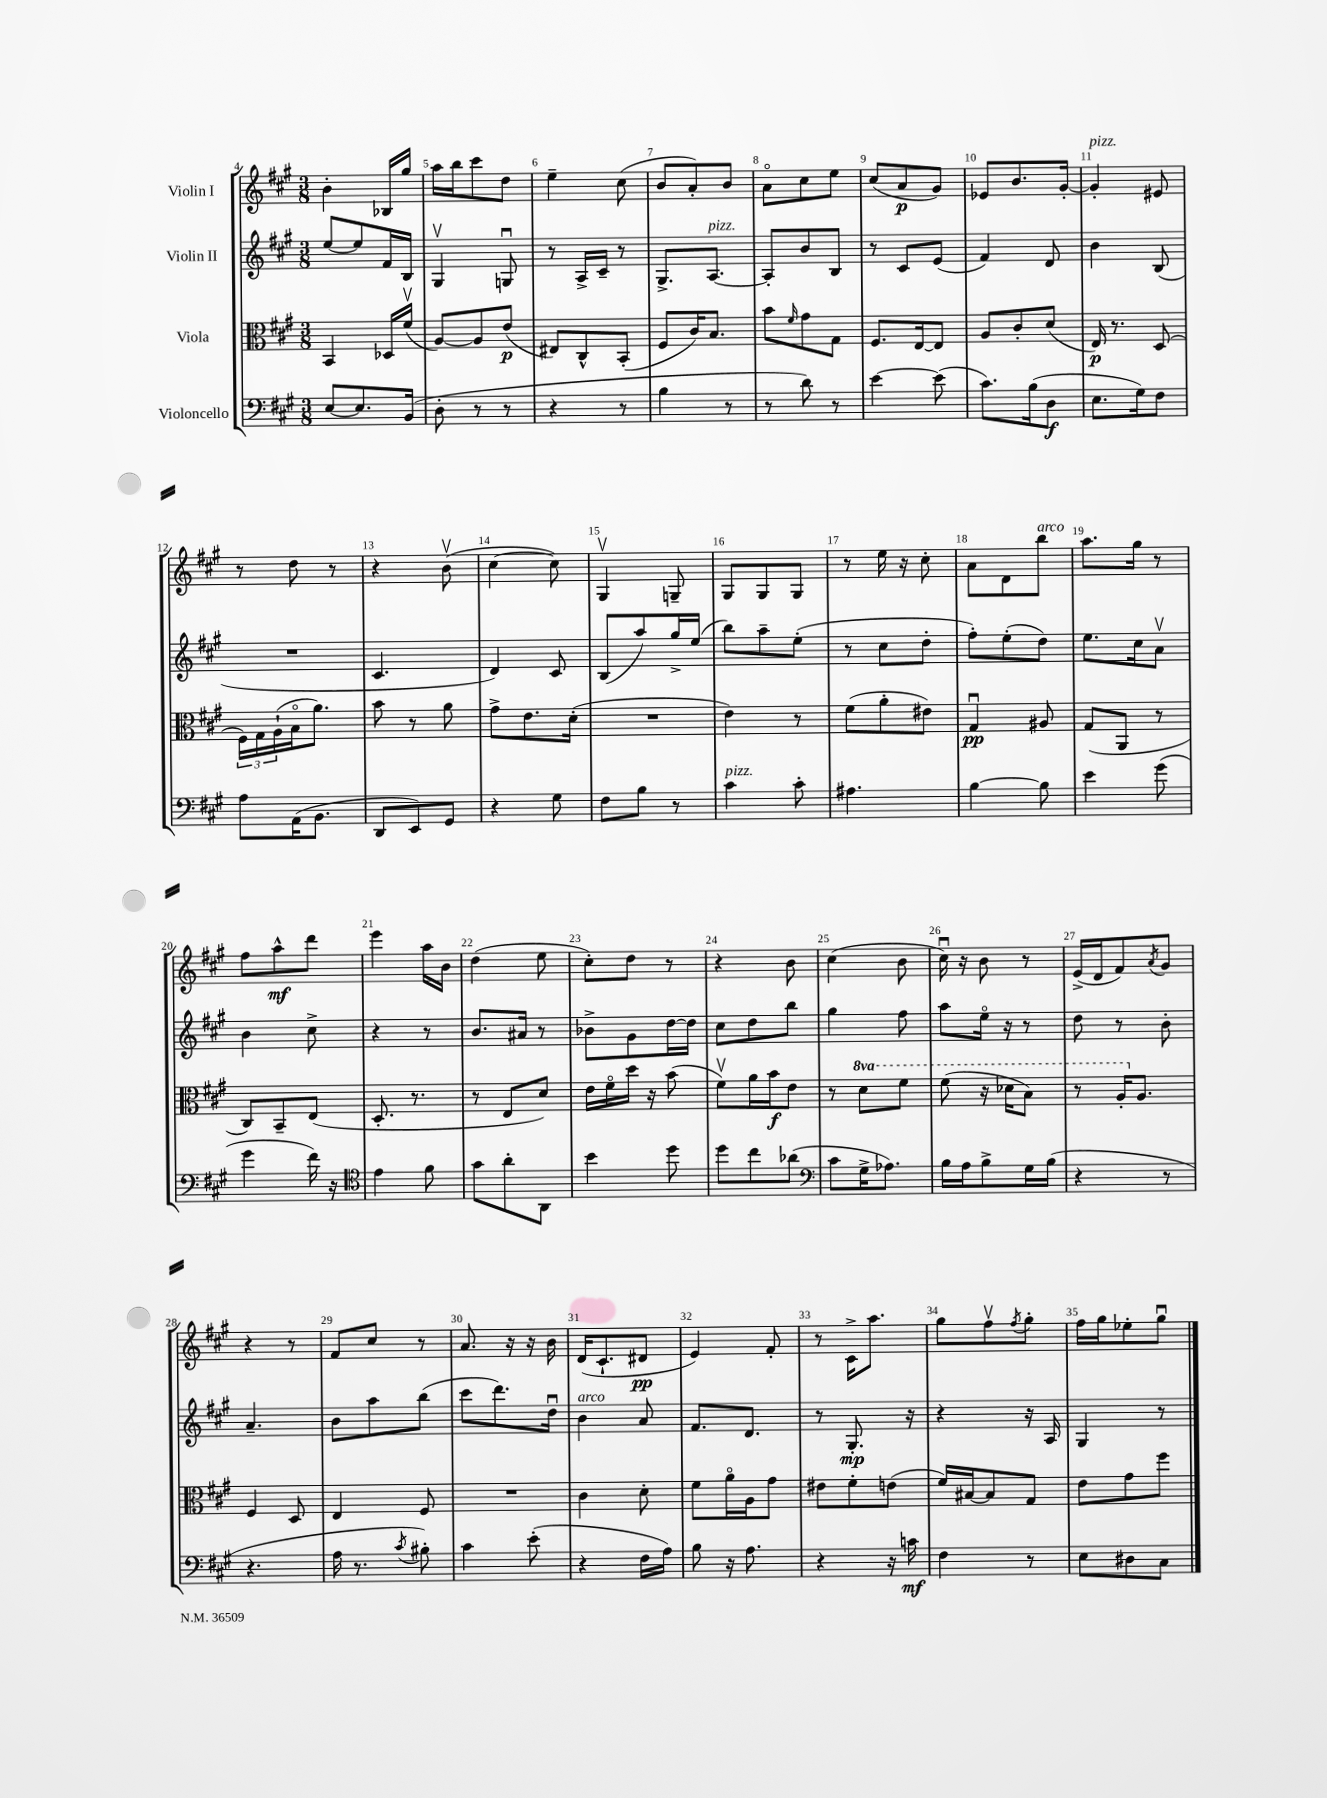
<<
\new StaffGroup <<
\new Staff = "s0" \with { instrumentName = "Violin I" } {
    \clef treble \key a \major \numericTimeSignature \time 3/8
    b'4-. bes16 gis''16 |
    a''16 b''16 cis'''8 d''8 |
    e''4-- cis''8( |
    b'8 a'8-.) b'8 |
    a'8\flageolet cis''8 e''8 |
    cis''8( a'8\p gis'8) |
    ees'8 b'8. gis'16~-. |
    gis'4-.^\markup { \italic "pizz." } eis'8 |
    r8 d''8 r8 |
    r4 b'8\upbow( |
    cis''4~ cis''8) |
    gis4\upbow g8-- |
    gis8 gis8 gis8 |
    r8 e''16 r16 cis''8-. |
    a'8 d'8 b''8^\markup { \italic "arco" } |
    a''8. gis''16 r8 |
    fis''8 a''8-^\mf d'''8 |
    e'''4 a''16 b'16 |
    d''4( e''8 |
    cis''8-.) d''8 r8 |
    r4 b'8 |
    cis''4( b'8 |
    cis''16\downbow) r16 b'8 r8 |
    e'16->( d'16 fis'8) \acciaccatura { a'8 } gis'8 |
    r4 r8 |
    fis'8 cis''8 r8 |
    a'8. r16 r16 b'16 |
    d'16( cis'8.-! dis'8\pp |
    e'4) fis'8-. |
    r8 cis'16-> a''8. |
    gis''8 fis''8\upbow \acciaccatura { fis''8 } gis''8-. |
    fis''16 gis''16 ees''8-. gis''8\downbow \bar "|." |
}
\new Staff = "s1" \with { instrumentName = "Violin II" } {
    \clef treble \key a \major \numericTimeSignature \time 3/8
    e''8~ e''8 fis'16 b16 |
    gis4\upbow g8\downbow |
    r8 a16-> cis'16-- r8 |
    gis8.-> a8.~^\markup { \italic "pizz." } |
    a8-. b'8 b8 |
    r8 cis'8 e'8( |
    fis'4) d'8 |
    b'4 b8( |
    R4. |
    cis'4. |
    d'4) cis'8 |
    b8( a''8) gis''16-> e''16( |
    b''8) a''8-- e''8-.( |
    r8 cis''8 d''8-. |
    fis''8-.) e''8-.( d''8) |
    e''8. cis''16 a'8\upbow |
    b'4 cis''8-> |
    r4 r8 |
    b'8. ais'16 r8 |
    bes'8-> gis'8 d''16~ d''16 |
    cis''8 d''8 b''8 |
    gis''4 fis''8 |
    a''8 e''16\flageolet r16 r8 |
    d''8 r8 b'8-. |
    a'4.-- |
    b'8 a''8 b''8( |
    cis'''8 d'''8.) d''16\downbow |
    b'4^\markup { \italic "arco" } a'8 |
    fis'8. d'8. |
    r8 gis8.-.\mp r16 |
    r4 r16 a16 |
    gis4 r8 \bar "|." |
}
\new Staff = "s2" \with { instrumentName = "Viola" } {
    \clef alto \key a \major \numericTimeSignature \time 3/8 \set Staff.ottavationMarkups = #ottavation-simple-ordinals
    b,4 des16 fis'16\upbow( |
    a8~) a8 e'8\p( |
    eis8) cis8-^ b,8-.( |
    fis8 cis'16) b8. |
    b'8 \grace { fis'16 } gis'8 gis8 |
    fis8. e16~ e8 |
    a8 cis'8-. d'8( |
    e16\p) r8. d8( |
    \tuplet 3/2 { fis16) gis16 a16-!( } b16\flageolet a'8.) |
    b'8 r8 a'8 |
    gis'8-> e'8. d'16-.( |
    R4. |
    e'4) r8 |
    fis'8( a'8-. eis'8) |
    gis4\downbow\pp ais8 |
    gis8( a,8 r8 |
    cis8) b,8-- e8( |
    d8.-. r8. |
    r8 e8 d'8) |
    e'16 fis'16\flageolet d''16 r16 b'8( |
    fis'8\upbow) a'16 b'16\f e'8 |
    r8 \ottava #1 d''8 fis''8 |
    fis''8( r16 des''16 b'8) |
    r8 a'16-. \ottava #0 a8. |
    fis4 d8 |
    e4 fis8 |
    R4. |
    cis'4 d'8-. |
    fis'8 a'16\flageolet a16 gis'8 |
    eis'8 fis'8-. e'8( |
    fis'16) bis16~ bis8 gis8 |
    e'8 gis'8 fis''8 \bar "|." |
}
\new Staff = "s3" \with { instrumentName = "Violoncello" } {
    \clef bass \key a \major \numericTimeSignature \time 3/8
    e8~ e8. b,16( |
    d8-. r8 r8 |
    r4 r8 |
    b4 r8 |
    r8 d'8) r8 |
    e'4~ e'8( |
    cis'8.) b16( d8\f |
    e8. gis16) fis8 |
    a8 a,16( b,8. |
    d,8 e,8) gis,8 |
    r4 gis8 |
    fis8 b8 r8 |
    cis'4^\markup { \italic "pizz." } cis'8-. |
    ais4. |
    b4~ b8 |
    e'4 gis'8( |
    gis'4 fis'16) r16 |
    \clef tenor e'4 fis'8 |
    gis'8 a'8-. a,8 |
    b'4 d''8 |
    d''8 cis''8 aes'8( |
    \clef bass cis'8 gis16-> aes8.) |
    b16 a16 b8-> gis16 b16( |
    r4 r8 |
    r4. |
    a16 r8. \acciaccatura { cis'8 } bis8-.) |
    cis'4 e'8-.( |
    r4 fis16 a16) |
    b8 r16 a8. |
    r4 r16 c'16\mf |
    fis4 r8 |
    e8 dis8 cis8 \bar "|." |
}
>>
>>
\layout { \context { \Score currentBarNumber = #4 \override BarNumber.break-visibility = ##(#f #t #t) barNumberVisibility = #all-bar-numbers-visible } }
